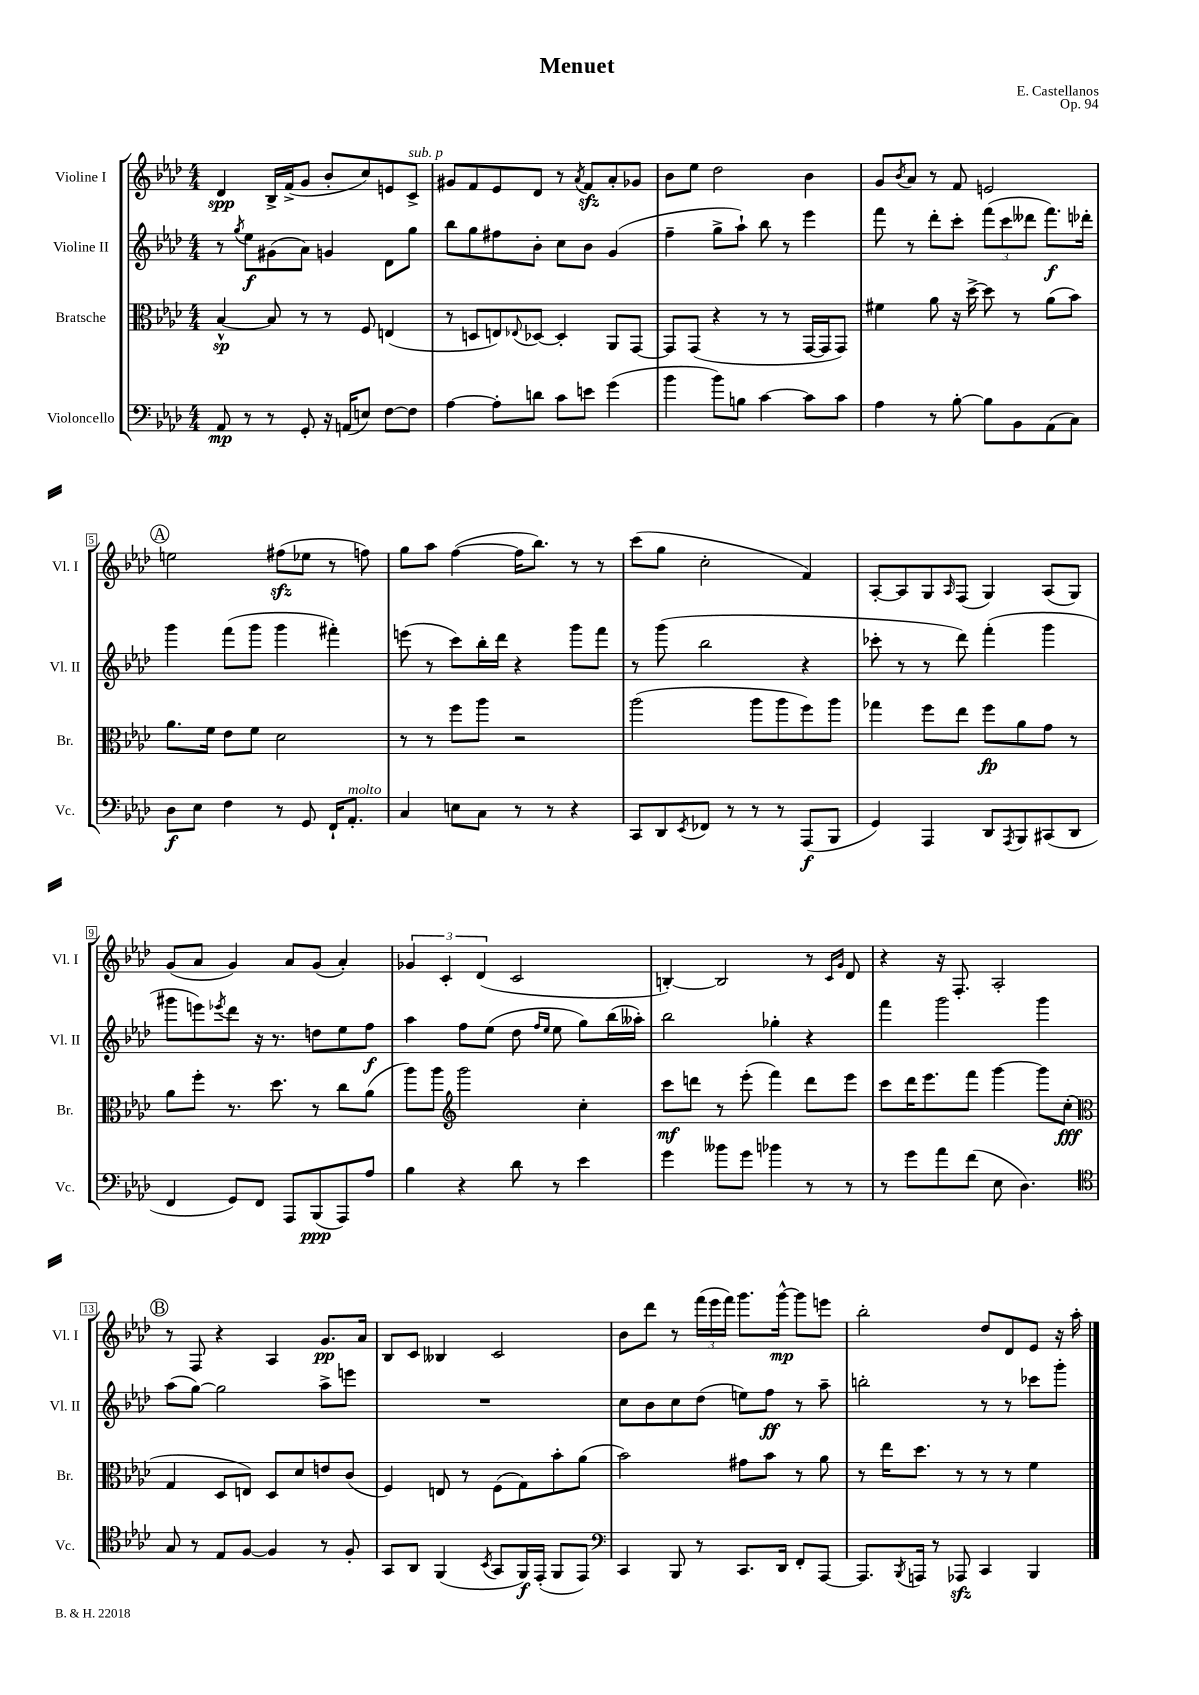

**kern	**dynam	**kern	**dynam	**kern	**dynam	**kern	**dynam
*part4	*part4	*part3	*part3	*part2	*part2	*part1	*part1
*staff4	*staff4	*staff3	*staff3	*staff2	*staff2	*staff1	*staff1
*I"Violoncello	*	*I"Bratsche	*	*I"Violine II	*	*I"Violine I	*
*I'Vc.	*	*I'Br.	*	*I'Vl. II	*	*I'Vl. I	*
*clefF4	*	*clefC3	*	*clefG2	*	*clefG2	*
*k[b-e-a-d-]	*	*k[b-e-a-d-]	*	*k[b-e-a-d-]	*	*k[b-e-a-d-]	*
*M4/4	*	*M4/4	*	*M4/4	*	*M4/4	*
=1	=1	=1	=1	=1	=1	=1	=1
8AA-/	mp	[4B-^^/	sp	8r	.	4d-/	spp
.	.	.	.	8qgg/	.	.	.
8r	.	.	.	8ee-\L	f	.	.
8r	.	8B-/]	.	(8g#X\	.	16B-^/LL	.
.	.	.	.	.	.	(16f^/J	.
8GG'/	.	8r	.	8a-\J)	.	8g/J	.
16r	.	8r	.	4gn/	.	8b-'/L	.
(16AAn/KL	.	.	.	.	.	.	.
8En/J)	.	8F/	.	.	.	8cc/)	.
[8F\L	.	(4En/	.	8d-\L	.	8en/	.
!	!	!	!	!	!	!LO:TX:a:i:t=sub. p	!
8F\J]	.	.	.	8gg\J	.	8c^/J	.
=2	=2	=2	=2	=2	=2	=2	=2
[4A-\	.	8r	.	8bb-\L	.	8g#X/L	.
.	.	8Dn/L	.	8gg\	.	8f/	.
8A-'\L]	.	8En/)	.	8ff#X\	.	8e-/	.
.	.	8qqE-X/	.	.	.	.	.
8dn\J	.	[8D-X/J	.	8b-'\J	.	8d-/J	.
8c\L	.	4D-'/]	.	8cc\L	.	8r	.
.	.	.	.	.	.	8qa-/	.
8en\J	.	.	.	8b-\J	.	8fzz/L	.
(4g\	.	8AA-/L	.	(4g/	.	8a-'/	.
.	.	[8GG/J	.	.	.	8g-X/J	.
=3	=3	=3	=3	=3	=3	=3	=3
4b-\	.	8GG/L]	.	4ff~\	.	8b-\L	.
.	.	(8GG/J	.	.	.	8ee-\J	.
8b-\L)	.	4r	.	8gg^\L	.	2dd-\	.
8Bn\J	.	.	.	8aa-`\J)	.	.	.
[4c\	.	8r	.	8bb-\	.	.	.
.	.	8r	.	8r	.	.	.
8c\L]	.	[16GG/LL	.	4eee-\	.	4b-\	.
.	.	16GG/J]	.	.	.	.	.
8c\J	.	8GG/J)	.	.	.	.	.
=4	=4	=4	=4	=4	=4	=4	=4
4A-\	.	4f#X\	.	8fff\	.	8g/L	.
.	.	.	.	.	.	8qb-/	.
.	.	.	.	8r	.	8a-/J	.
8r	.	8a-\	.	8ddd-'\L	.	8r	.
[8B-'\	.	16r	.	8ccc'\J	.	8f/	.
.	.	[16dd-^\	.	.	.	.	.
8B-\L]	.	8dd-\]	.	(12fff\L	.	2en/	.
.	.	.	.	12ccc\	.	.	.
8BB-\	.	8r	.	.	.	.	.
.	.	.	.	12ddd--X\J	.	.	.
(8AA-\	.	(8a-\L	.	8.fff\L)	f	.	.
8C\J)	.	8b-\J)	.	.	.	.	.
.	.	.	.	16ddd-X'\Jk	.	.	.
!!LO:LB:g=z
!!LO:REH:place=s1:t=A
=5	=5	=5	=5	=5	=5	=5	=5
8D-\L	f	8.a-\L	.	4ggg\	.	2een\	.
8E-\J	.	.	.	.	.	.	.
.	.	16f\Jk	.	.	.	.	.
4F\	.	8e-\L	.	(8fff\L	.	.	.
.	.	8f\J	.	8ggg\J	.	.	.
8r	.	2d-\	.	4ggg\	.	(8ff#Xzz\L	.
8GG/	.	.	.	.	.	8ee-X\J	.
16FF`/KL	.	.	.	4fff#X'\)	.	8r	.
!LO:TX:a:i:t=molto	!	!	!	!	!	!	!
8.AA-'/J	.	.	.	.	.	.	.
.	.	.	.	.	.	8ffn\)	.
=6	=6	=6	=6	=6	=6	=6	=6
4C/	.	8r	.	(8eeen\	.	8gg\L	.
.	.	8r	.	8r	.	8aa-\J	.
8En\L	.	8ff\L	.	8ccc\L)	.	([4ff\	.
8C\J	.	8aa-\J	.	16bb-'\L	.	.	.
.	.	.	.	16ddd-\JJ	.	.	.
8r	.	2r	.	4r	.	16ff\KL]	.
.	.	.	.	.	.	8.bb-\J)	.
8r	.	.	.	.	.	.	.
4r	.	.	.	8ggg\L	.	8r	.
.	.	.	.	8fff\J	.	8r	.
=7	=7	=7	=7	=7	=7	=7	=7
8CC/L	.	(2aa-\	.	8r	.	(8ccc\L	.
8DD-/	.	.	.	(8ggg\	.	8gg\J	.
8qEE-/	.	.	.	.	.	.	.
8FF-X/J	.	.	.	2bb-\	.	2cc'\	.
8r	.	.	.	.	.	.	.
8r	.	8aa-\L	.	.	.	.	.
8r	.	8aa-\	.	.	.	.	.
(8AAA-/L	f	8ff\)	.	4r	.	4f/)	.
8BBB-/J	.	8aa-\J	.	.	.	.	.
=8	=8	=8	=8	=8	=8	=8	=8
4GG/)	.	4gg-X\	.	8ccc-X'\	.	[8A-'/L	.
.	.	.	.	8r	.	8A-/]	.
4AAA-/	.	8ff\L	.	8r	.	8G/	.
.	.	.	.	.	.	16qqA-/	.
.	.	8ee-\J	.	8ddd-\)	.	(8F/J	.
8DD-/L	.	8ff\L	fp	(4fff'\	.	4G/)	.
8qAAA-/	.	.	.	.	.	.	.
8BBB-/	.	8a-\	.	.	.	.	.
(8CC#X/	.	8g\J	.	4ggg\	.	(8A-/L	.
8DD-/J	.	8r	.	.	.	8G/J)	.
!!LO:LB:g=z
=9	=9	=9	=9	=9	=9	=9	=9
4FF/	.	8a-\L	.	8ggg#X\L	.	(8g/L	.
.	.	8ff'\J	.	8eeen\)	.	8a-/J	.
.	.	.	.	8qeee-X/	.	.	.
8GG/L)	.	8.r	.	8ddd-\J	.	4g/)	.
8FF/J	.	.	.	16r	.	.	.
.	.	8.dd-\	.	8.r	.	.	.
8AAA-/L	.	.	.	.	.	8a-/L	.
(8BBB-/	ppp	8r	.	8ddn\L	.	(8g/J	.
8AAA-/)	.	8cc\L	.	8ee-\	.	4a-'/)	.
8A-/J	.	(8a-\J	.	8ff\J	f	.	.
=10	=10	=10	=10	=10	=10	=10	=10
4B-\	.	8aa-\L)	.	4aa-\	.	6g-X/	.
.	.	8aa-\J	.	.	.	.	.
.	.	.	.	.	.	6c'/	.
*	*	*clefG2	*	*	*	*	*
4r	.	2ggg\	.	8ff\L	.	.	.
.	.	.	.	.	.	(6d-/	.
.	.	.	.	(8ee-\J	.	.	.
8d-\	.	.	.	8dd-\	.	2c/	.
.	.	.	.	16qqff/LL	.	.	.
.	.	.	.	16qqee-/JJ	.	.	.
8r	.	.	.	8ee-\	.	.	.
4e-\	.	4cc'\	.	8gg\L)	.	.	.
.	.	.	.	(16bb-\L	.	.	.
.	.	.	.	16aa--X'\JJ)	.	.	.
=11	=11	=11	=11	=11	=11	=11	=11
4g\	.	8ccc\L	mf	2bb-\	.	[4Bn'/)	.
.	.	8dddn\J	.	.	.	.	.
8b--X\L	.	8r	.	.	.	2B/]	.
8g\J	.	(8eee-'\	.	.	.	.	.
4b-X\	.	4fff\)	.	4gg-X'\	.	.	.
8r	.	8ddd\L	.	4r	.	8r	.
.	.	.	.	.	.	16qqc/LL	.
.	.	.	.	.	.	16qqg/JJ	.
8r	.	8eee-\J	.	.	.	8d-/	.
=12	=12	=12	=12	=12	=12	=12	=12
8r	.	8ccc\L	.	4fff\	.	4r	.
8g\L	.	16ddd-\K	.	.	.	.	.
.	.	8.eee-\	.	.	.	.	.
8a-\	.	.	.	2ggg\	.	16r	.
.	.	.	.	.	.	8.F'/	.
(8f\J	.	8fff\J	.	.	.	.	.
8E-\	.	[4ggg\	.	.	.	2A-'/	.
4.D-\)	.	.	.	.	.	.	.
.	.	8ggg\L]	.	4ggg\	.	.	.
.	.	(8cc'\J	fff	.	.	.	.
!!LO:LB:g=z
!!LO:REH:place=s1:t=B
=13	=13	=13	=13	=13	=13	=13	=13
*clefC4	*	*clefC3	*	*	*	*	*
8G/	.	4G/	.	(8aa-\L	.	8r	.
8r	.	.	.	[8gg\J)	.	8F/	.
8E-/L	.	8D-/L	.	2gg\]	.	4r	.
[8F/J	.	8En/J)	.	.	.	.	.
4F/]	.	8D-/L	.	.	.	4A-/	.
.	.	8d-/	.	.	.	.	.
8r	.	8en/	.	8aa-^\L	.	8.g/L	pp
8F'/	.	(8c/J	.	8eeen\J	.	.	.
.	.	.	.	.	.	16a-/Jk	.
=14	=14	=14	=14	=14	=14	=14	=14
8GG/L	.	4F/)	.	1r	.	8B-/L	.
8AA-/J	.	.	.	.	.	8c/J	.
(4FF/	.	8En/	.	.	.	4B--X/	.
.	.	8r	.	.	.	.	.
8qBB-/	.	.	.	.	.	.	.
8GG/L	.	(8F\L	.	.	.	2c/	.
16FF/L)	f	8G\)	.	.	.	.	.
(16EE-'/JJ	.	.	.	.	.	.	.
8FF/L	.	8b-'\	.	.	.	.	.
8EE-/J)	.	(8a-\J	.	.	.	.	.
=15	=15	=15	=15	=15	=15	=15	=15
*clefF4	*	*	*	*	*	*	*
4CC/	.	2b-\)	.	8cc\L	.	8b-\L	.
.	.	.	.	8b-\	.	8ddd-\J	.
8BBB-/	.	.	.	8cc\	.	8r	.
8r	.	.	.	(8dd-\J	.	(24fff\LL	.
.	.	.	.	.	.	24eee-\	.
.	.	.	.	.	.	24fff\JJ)	.
8.CC/L	.	8g#X\L	.	8een\L)	.	8.ggg\L	.
.	.	8b-\J	.	8ff\J	ff	.	.
16DD-/Jk	.	.	.	.	.	[16ggg^^\Jk	mp
8FF'/L	.	8r	.	8r	.	8ggg\L]	.
[8AAA-/J	.	8a-\	.	8aa-~\	.	8eeen\J	.
=16	=16	=16	=16	=16	=16	=16	=16
8.AAA-/L]	.	8r	.	2bbn'\	.	2bb-'\	.
.	.	16ee-\KL	.	.	.	.	.
8qBBB-/	.	.	.	.	.	.	.
16AAAn/Jk	.	8.dd-\J	.	.	.	.	.
8r	.	.	.	.	.	.	.
8AAA-Xzz/	.	8r	.	.	.	.	.
4CC/	.	8r	.	8r	.	8dd-/L	.
.	.	8r	.	8r	.	8d-/	.
4BBB-/	.	4f\	.	8ccc-X\L	.	8e-/J	.
.	.	.	.	8ggg'\J	.	16r	.
.	.	.	.	.	.	16aa-'\	.
==	==	==	==	==	==	==	==
*-	*-	*-	*-	*-	*-	*-	*-
